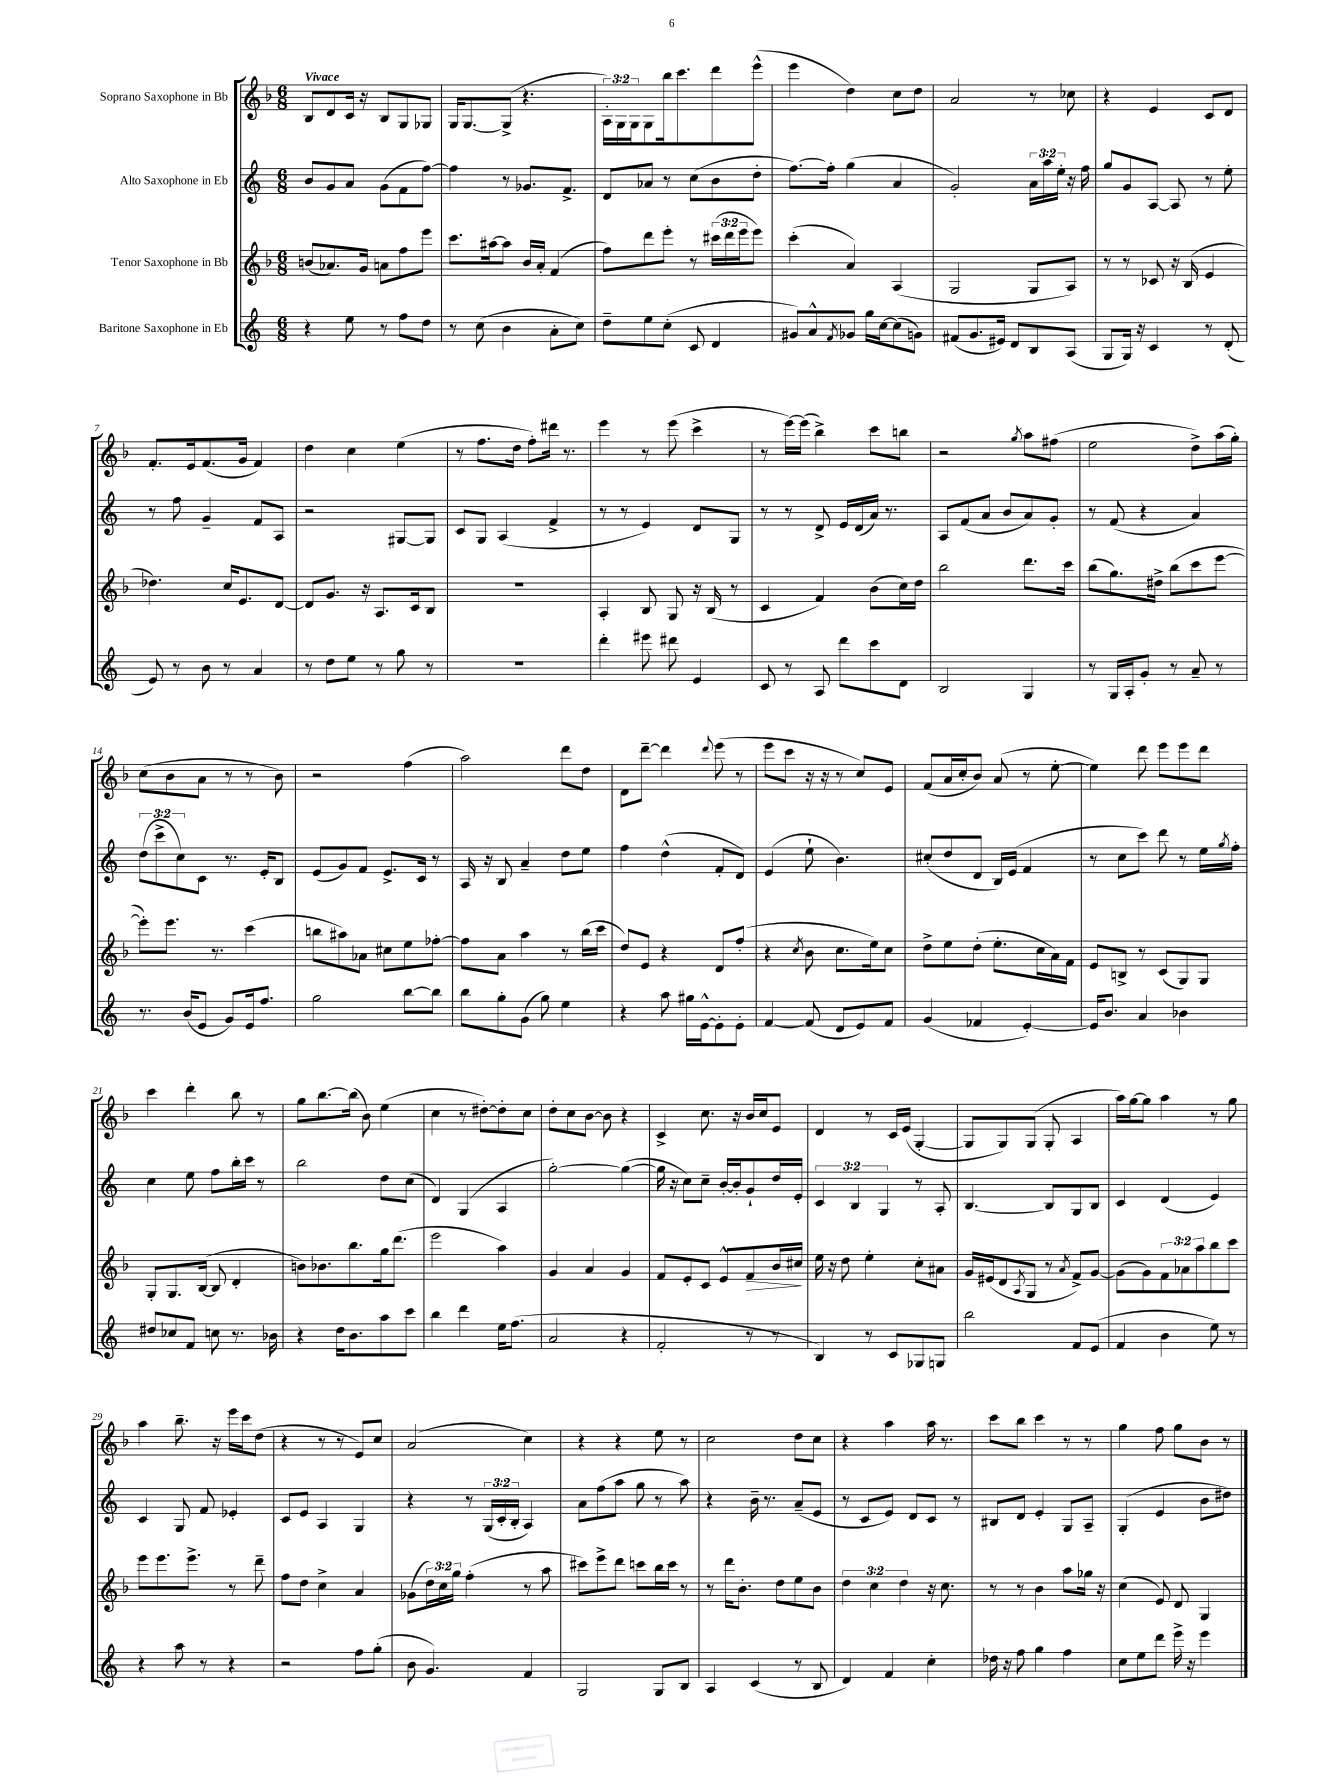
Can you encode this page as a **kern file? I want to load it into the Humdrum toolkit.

**kern	**kern	**kern	**kern
*staff4	*staff3	*staff2	*staff1
*clefG2	*clefG2	*clefG2	*clefG2
*k[]	*k[b-]	*k[]	*k[b-]
*M6/8	*M6/8	*M6/8	*M6/8
4r	(8b/L	8b/L	8B-/L
.	8.a-/)	8g/	8d/
8ee\	.	8a/J	16c/Jk
.	16g/Jk	.	16r
8r	8a\L	(8g\L	8B-/L
8ff\L	8ff\	8f\	8G/
8dd\J	8eee\J	[8ff\J)	8G-/J
=	=	=	=
8r	8.ccc\L	4ff\]	16G/LK
.	.	.	[8.G/
(8cc\	.	.	.
.	[16aa#\k	.	.
4b\	8aa#\]J	8r	(8G^/]J
.	16b-/LL	8.g-/L	4.r
.	16a'/JJ	.	.
8a'\L	(4f/	.	.
.	.	8.f^/J	.
8cc\J)	.	.	.
=	=	=	=
8dd~\L	8ff\L)	8d/L	24A'\LL)
.	.	.	24G\
.	.	.	24G\J
8ee\	8ddd\	8a-/J	8G\
(8cc'\J	8eee'\J	8r	16bb-\k
.	.	.	8.ccc\
8c/	8r	(8cc\L	.
4d/	(24ccc#\LL	8b\	8ddd\
.	24ddd\	.	.
.	24eee\J	.	.
.	8eee\J)	8dd'\J	(8eee^^\J
=	=	=	=
8g#/L)	(4ccc'\	[8.ff\L)	4eee\
8a^^/	.	.	.
.	.	16ff'\]Jk	.
8qf/	.	.	.
8g-/J	4a/)	(4gg\	4dd\)
16gg\LL	.	.	.
[16cc\J	.	.	.
(8cc\]	(4A/	4a/	8cc\L
8g\J)	.	.	8dd\J
=	=	=	=
(8f#/L	2G/	2g'/)	2a/
8.g/	.	.	.
16e#/Jk)	.	.	.
8d/L	.	.	.
8B/	8G/L	24a\LL	8r
.	.	24aa\	.
.	.	24ee'\JJ	.
(8A/J	8A/J)	16r	8cc-\
.	.	16ff\	.
=	=	=	=
8G/L	8r	8gg/L	4r
16G/Jk)	8r	8g/	.
16r	.	.	.
4c/	8c-/	[8A/J	4e/
.	16r	8A/]	.
.	(16B-/	.	.
8r	4e/	8r	8c/L
(8d'/	.	8ee'\	8d/J
=	=	=	=
8e/)	4.dd-\)	8r	8.f'/L
8r	.	8ff\	.
.	.	.	16e/k
8b\	.	4g~/	(8.f/
8r	16cc/LK	.	.
.	8.e/	.	16g/Jk
4a/	.	8f/L	4f/)
.	[8d/J	8A/J	.
=	=	=	=
8r	8d/]L	2r	4dd\
8dd\L	8.g/J	.	.
8ee\J	.	.	4cc\
.	16r	.	.
8r	8.A/L	.	.
8gg\	.	[8G#/L	(4ee\
.	16c/k	.	.
8r	8B-/J	8G#/]J	.
=	=	=	=
2.r	2.r	8c/L	8r
.	.	8G/J	8.ff\L
.	.	(4A/	.
.	.	.	16dd\Jk
.	.	.	8ff'\L)
.	.	4f^/	16ddd#\Jk
.	.	.	8.r
=	=	=	=
4ddd'\	4A'/	8r	4eee\
.	.	8r	.
8eee#\	8B-/	4e/)	8r
8ddd#\	8G/	.	(8eee\
4e/	16r	8d/L	4ccc^\
.	(16B-/	.	.
.	8r	8G/J	.
=	=	=	=
8c/	4c/	8r	8r
8r	.	8r	[16eee\LL)
.	.	.	(16eee\]JJ
8A/	4f/)	8d^/	4bb-^\)
8ddd\L	.	16e/LL	.
.	.	(16d/	.
8ccc\	(8b-\L	16a/JJ)	8ccc\L
.	.	8.r	.
8d\J	16cc\L)	.	8bb\J
.	16dd\JJ	.	.
=	=	=	=
2B/	2bb-\	8A/L	2r
.	.	(8f/	.
.	.	8a/J	.
.	.	8b/L	.
.	.	.	8qgg/
4G/	8.ddd\L	8a/)	8aa\L
.	.	8g'/J	(8ff#\J
.	16ccc\Jk	.	.
=	=	=	=
8r	(8bb-\L	8r	2ee\
16G/LL	8.gg\)	(8f/	.
16A'/J	.	.	.
8g'/J	.	4r	.
.	16dd#^\Jk	.	.
8r	(8bb-\L	.	.
8a~/	8ccc\	4a/)	8dd^\L)
8r	[8eee\J	.	(16aa\L
.	.	.	16gg'\JJ)
=	=	=	=
8.r	8eee'\]L)	(12dd\L	(8cc\L
.	.	12ccc^\	.
.	8.eee\J	.	8b-\
.	.	12cc\)	.
(16b/LK	.	.	.
8e/J	.	8c\J	8a\J
.	8.r	.	.
8g/L)	.	8.r	8r
16e/k	(4ccc\	.	8r
8.ff/J	.	16e'/LK	.
.	.	8B/J	8b-\)
=	=	=	=
2gg\	8bb\L	(8e/L	2r
.	8aa#\)	8g/)	.
.	8a-\J	8f/J	.
.	8cc#\L	8.e^/L	.
[8bb\L	8ee\	.	(4ff\
.	.	16c/Jk	.
8bb\]J	[8ff-'\J	8r	.
=	=	=	=
8bb\L	8ff-\]L	16A/	2aa\)
.	.	16r	.
8gg'\	8a\J	8B/	.
(8g\J	4aa\	4a~/	.
8gg\)	.	.	.
4ee\	8r	8dd\L	8ddd\L
.	(16bb-\LL	8ee\J	8dd\J
.	16ccc\JJ	.	.
=	=	=	=
4r	8dd/L)	4ff\	8d\L
.	8e/J	.	[8ddd~\J
8aa\	4r	(4dd^^\	4ddd\]
16gg#\LL	.	.	.
[16e^^\J	.	.	.
.	.	.	8qqddd/
8e'\]	8d/L	8f'/L	(8eee\
8e'\J	(8ff'/J	8d/J)	8r
=	=	=	=
[4f/	4r	(4e/	8eee\L
.	.	.	8ccc\J
.	8qcc/	.	.
(8f/]	8b-\	8ee`\	16r
.	.	.	16r
8d/L	8.cc\L	4.b\)	8r
8e/)	.	.	8cc/L)
.	16ee\k)	.	.
8f/J	8cc\J	.	8e/J
=	=	=	=
(4g/	8dd^\L	(8cc#'/L	(8f/L
.	8ee\	8dd/	16a/L
.	.	.	16cc'/J
4f-/	(8dd'\J	8d/J	8b-/J)
.	8.ee'\L	16B/LL)	(8a/
.	.	(16e/JJ	.
[4e'/)	.	4f/	8r
.	16cc\L	.	.
.	16a\)	.	[8ee'\
.	16f\JJ	.	.
=	=	=	=
16e/]LK	8e/L	8r	4ee\])
8.b/J	.	.	.
.	8B^/J	8cc\L	.
4a/	8r	8ccc\J)	8ddd\
.	(8c/L	8ddd\	8eee\L
4b-\	8G/)	8r	8eee\
.	8G/J	16ee\LL	8ddd\J
.	.	8qgg/	.
.	.	16ff'\JJ	.
=	=	=	=
8dd#/L	8G'/L	4cc\	4ccc\
8cc-/	8.G/	.	.
8f/J	.	8ee\	4ddd'\
.	([16B-/Jk	.	.
8cc\	8B-/]	8ff\L	.
8.r	4d'/	16bb'\L	8bb-\
.	.	16ccc\JJ	.
.	.	8r	8r
16b-\	.	.	.
=	=	=	=
4r	8b\L)	2bb\	8gg\L
.	8.b-\	.	[8.bb-\
16dd\LK	.	.	.
8.b\	8.bb-\	.	(16bb-\]Jk
.	.	.	8b-\)
8aa\	16gg\k	8dd\L	(4ee\
.	(8.ddd\J	.	.
8ccc\J	.	(8cc\J	.
=	=	=	=
4bb\	2eee\	4d/)	4cc\
4ddd\	.	(4G/	8r
.	.	.	[8dd#'\L)
16ee\LK	4aa\)	4A/	8dd#'\]
(8.ff\J	.	.	.
.	.	.	8cc\J
=	=	=	=
2a/	4g/	[2gg'\)	8dd'\L
.	.	.	8cc\
.	4a/	.	[8b-\J
.	.	.	8b-\]
4r	4g/	(4gg\_	4r
=	=	=	=
2f'/	8f/L	16gg\]	4c^/
.	.	16r	.
.	8e'/	8cc\L)	.
.	8c/J	8cc~\J	8.cc\
.	8e^^/L	[16b'/LL	.
.	.	16b'/]J	16r
8r	8f/	8g`/	16b-/LL
.	.	.	16cc/J
8r	16b-/L	16dd/L	8e/J
.	16cc#/JJ	16e'/JJ	.
=	=	=	=
4B/)	16ee\	6c/	4d/
.	16r	.	.
.	8dd\	.	.
.	.	6B/	.
8r	4ee'\	.	8r
.	.	6G/	.
8c/L	.	.	16c/LL
.	.	.	(16e/JJ
8G-/	8cc'\L	8r	[4G'/
8G/J	8a#\J	8A'/	.
=	=	=	=
2bb\	16g/LL	[4.B/	8G/]L
.	(16e#/J	.	.
.	8d/	.	8G/)
.	8qA/	.	.
.	8G/J	.	(8G/J
.	8r	8B/]L	8G'/
.	8qa/	.	.
8f/L	8f^/L)	8G/	4A/
(8e/J	[8g/J	8B/J	.
=	=	=	=
4f/	(8g\]L	4c/	16aa\LL)
.	.	.	[16gg\J
.	8g\)	.	8gg\]J
4b\	12f\	(4d/	4aa\
.	12a-\	.	.
.	12aa\	.	.
8ee\)	8bb-\	4e/)	8r
8r	8ccc\J	.	8gg\
=	=	=	=
4r	8eee\L	4c/	4aa\
.	8.eee\	.	.
8aa\	.	8G/	8.bb-~\
.	8.eee^\J	.	.
8r	.	8f/	.
.	.	.	16r
4r	8r	4e-'/	16eee\LL
.	.	.	16ccc\J
.	8ddd~\	.	(8dd\J
=	=	=	=
2r	8ff\L	8c/L	4r
.	8dd\J	8e/J	.
.	4cc^\	4A/	8r
.	.	.	8r
8ff\L	4a/	4G/	8e/L)
(8gg'\J	.	.	8cc/J
=	=	=	=
8b\	(8g-\L	4r	(2a/
4.g/)	24dd\L)	.	.
.	24cc\	.	.
.	24gg\JJ	.	.
.	(4ff'\	8r	.
.	.	(24G/LL	.
.	.	24c'/	.
.	.	24B'/JJ	.
4f/	8r	4A/)	4cc\)
.	8aa\	.	.
=	=	=	=
2G/	8ccc#\L)	8a\L	4r
.	8eee^\	(8ff\	.
.	8ddd\J	8aa\J	4r
.	8ccc\L	8gg\	.
8G/L	16bb-\L	8r	8ee\
.	16ccc\JJ	.	.
8B/J	8r	8aa\)	8r
=	=	=	=
4A/	8r	4r	2cc\
.	16ddd\LK	.	.
.	8.b-'\J	.	.
(4c/	.	16b~\	.
.	.	8.r	.
.	8dd\L	.	.
8r	8ee\	(8a~/L	8dd\L
8B/	8b-\J	8e/J	8cc\J
=	=	=	=
4d/)	6dd\	8r	4r
.	.	8c/L	.
.	6cc\	.	.
4f/	.	8e/J)	4aa\
.	6dd\	.	.
.	.	8d/L	.
4cc'\	16r	8c/J	16aa\
.	8.cc\	.	8.r
.	.	8r	.
=	=	=	=
16dd-\	8r	8B#/L	8ccc\L
16r	.	.	.
8ff\	8r	8d/J	8bb-\J
4gg\	4b-\	4e'/	4ccc\
4ff\	8aa\L	8G/L	8r
.	16gg-\Jk	8A~/J	8r
.	16r	.	.
=	=	=	=
8cc\L	(4cc\	(4G'/	4gg\
8ee\	.	.	.
8ddd\J	8e/)	4e/	8ff\
16eee^\	8d/	.	8gg\L
16r	.	.	.
4eee\	4G/	8b\L	8b-\J
.	.	8dd#\J)	8r
==	==	==	==
*-	*-	*-	*-
